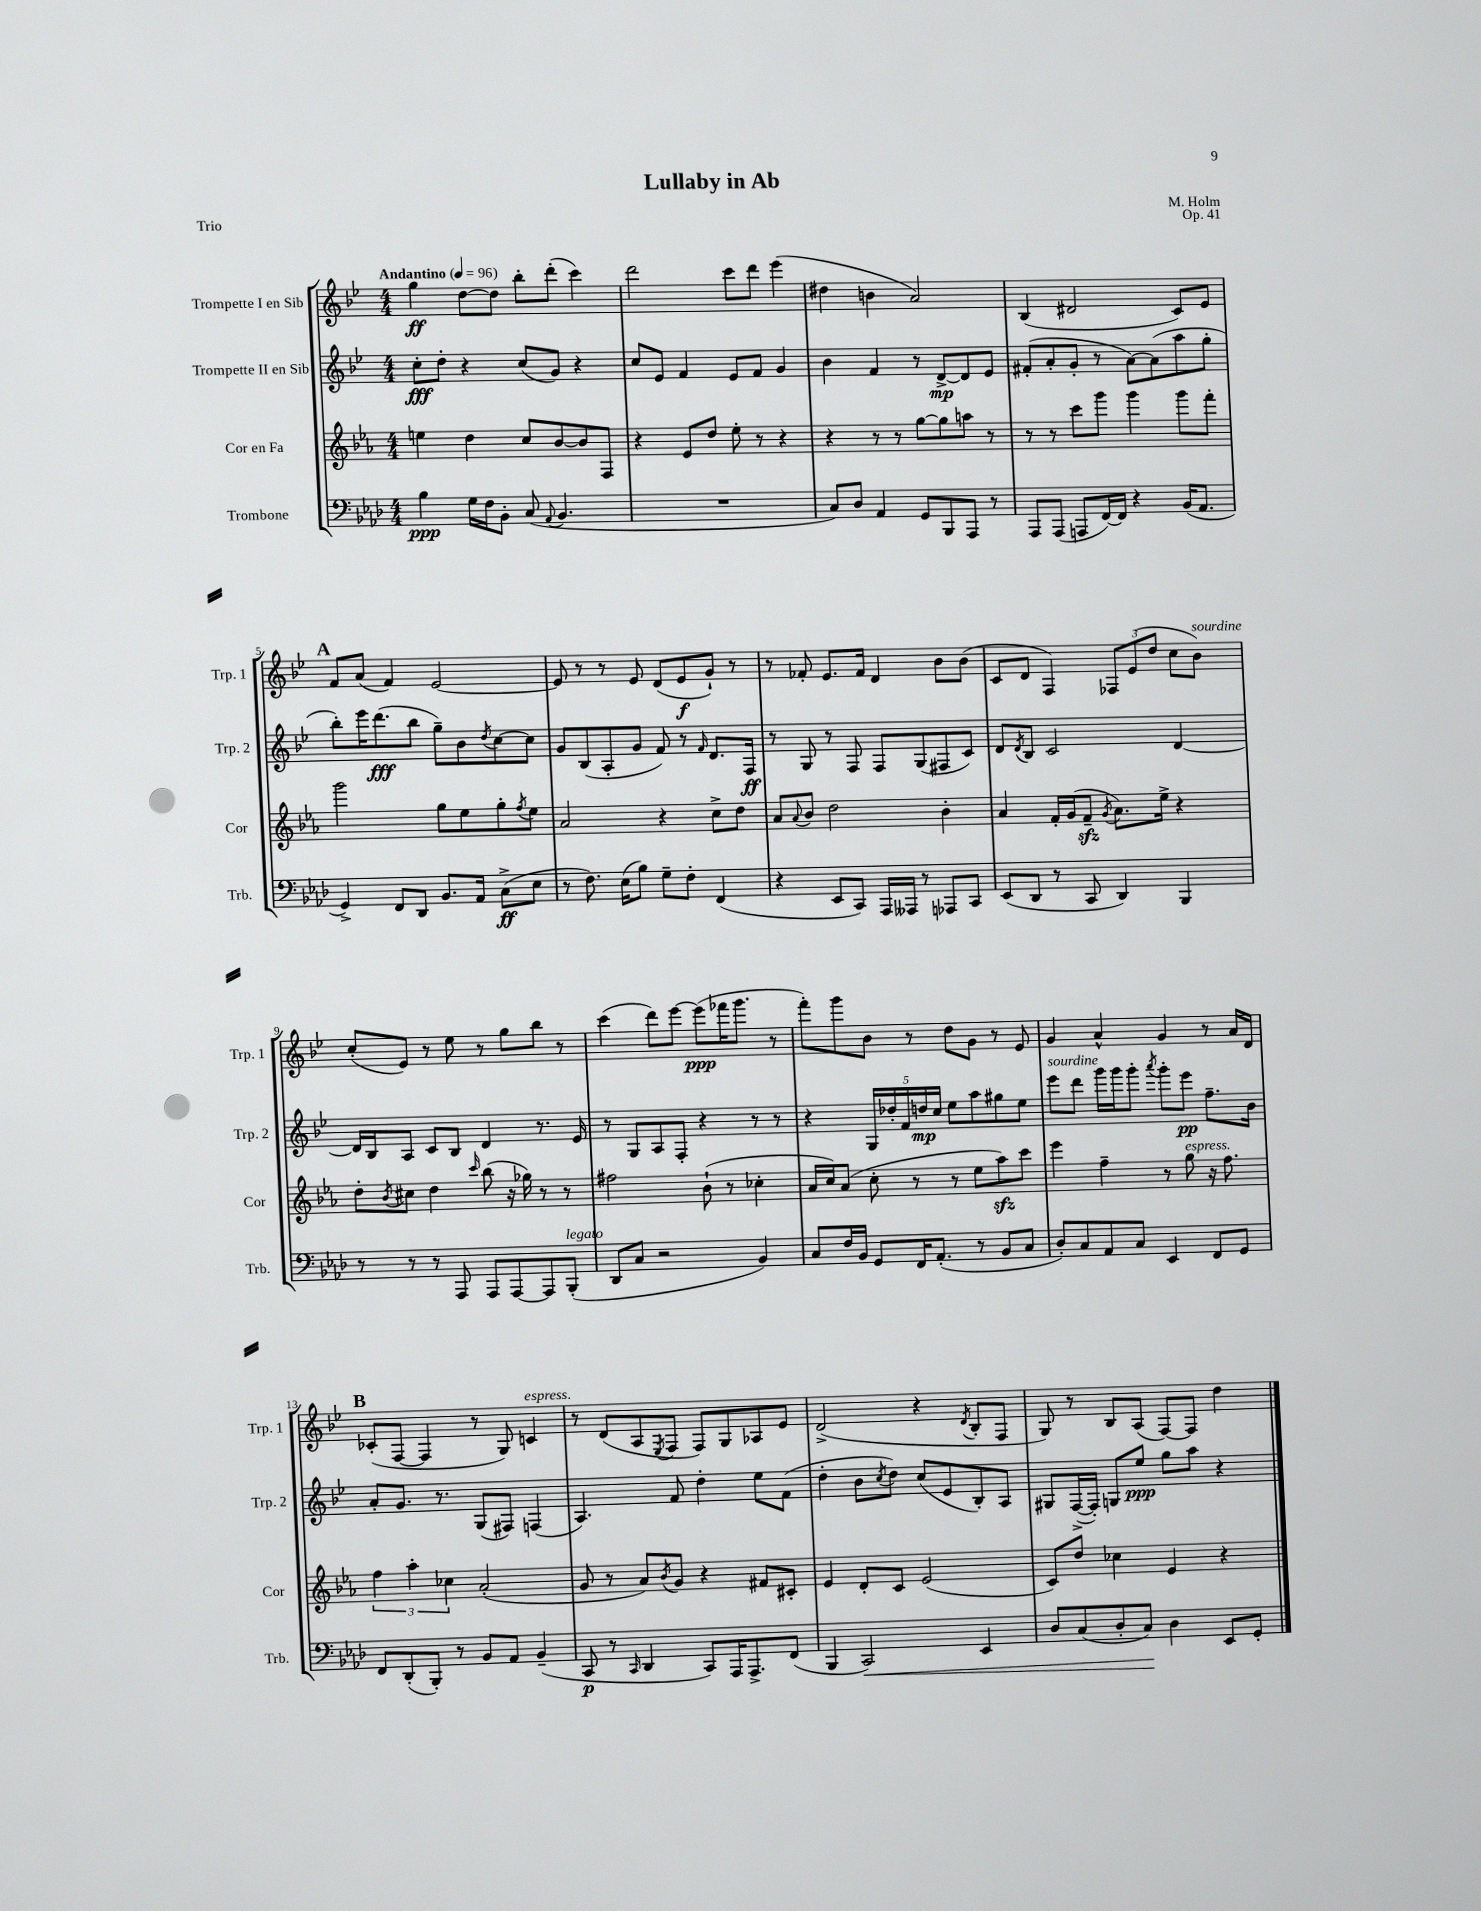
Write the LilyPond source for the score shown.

\header { title = "Lullaby in Ab" composer = "M. Holm" opus = "Op. 41" piece = "Trio" }
<<
\new StaffGroup <<
\new Staff = "s0" \with { instrumentName = "Trompette I en Sib" shortInstrumentName = "Trp. 1" } {
    \clef treble \key bes \major \numericTimeSignature \time 4/4 \tempo "Andantino" 4 = 96
    g''4\ff d''8~ d''8 bes''8-. d'''8-.( c'''4) |
    d'''2 c'''8 d'''8 ees'''4( |
    dis''4 b'4 a'2) |
    bes4( dis'2 c'8) ees'8 |
    \mark \markup { \bold "A" } f'8 a'8( f'4) ees'2~ |
    ees'8 r8 r8 ees'8 d'8( ees'8\f g'8-!) r8 |
    r8 fes'8-. ees'8. fes'16 d'4 bes'8 bes'8( |
    c'8 d'8 f4) \tuplet 3/2 { fes8 ees'8( d''8 } c''8 bes'8^\markup { \italic "sourdine" }) |
    c''8-.( ees'8) r8 ees''8 r8 g''8 bes''8 r8 |
    c'''4( d'''8) ees'''8~ ees'''8\ppp( fes'''16 g'''8. r8 |
    f'''8-.) g'''8 bes'8 r8 d''8 g'8 r8 ees'8 |
    g'4 a'4-^ g'4 r8 a'16 d'16 |
    \mark \markup { \bold "B" } ces'8-.( f8~ f4 r8 g8) c'4^\markup { \italic "espress." } |
    r8 d'8( a8 \acciaccatura { ees8 } f8 f8) g8 aes8 ees'8 |
    d'2->( r4 \acciaccatura { d'8 } bes8-. f8 |
    g8) r8 bes8 a8( f8~) f8 d''4 \bar "|." |
}
\new Staff = "s1" \with { instrumentName = "Trompette II en Sib" shortInstrumentName = "Trp. 2" } {
    \clef treble \key bes \major \numericTimeSignature \time 4/4
    c''8-.\fff d''8-. r4 c''8( g'8) r4 |
    c''8 ees'8 f'4 ees'8 f'8 g'4 |
    bes'4 f'4 r8 d'8~->\mp d'8 ees'8 |
    fis'8-.( a'8-. g'8-. r8 a'8~) a'8( a''8 g''8-. |
    \mark \markup { \bold "A" } bes''8-.) ees'''16 d'''8.\fff( bes''8 g''8--) bes'8 \acciaccatura { d''8 } c''8~ c''8 |
    g'8 bes8( a8-. g'8 f'8) r8 \grace { f'16 } d'8. f16\ff |
    r8 g8 r8 f8 f8 g8( fis8 c'8) |
    d'8 \acciaccatura { d'8 } bes8 c'2 d'4~ |
    d'16 bes16 a8 c'8 bes8 d'4 r8. ees'16 |
    r8 g8 a8 f8-. r4 r8 r8 |
    r4 \tuplet 5/4 { g16 des''16-. f'16 d''16\mp c''16 } ees''8 a''8 gis''8 ees''8 |
    ees'''8^\markup { \italic "sourdine" } d'''8 g'''16 g'''16 g'''8-. \acciaccatura { a'''8 } g'''8-. ees'''8\pp f''8.-- bes'16 |
    \mark \markup { \bold "B" } a'8-. g'8. r8. g8( fis8) f4( |
    a4.) f'8 d''4-. ees''8 f'8( |
    d''4-. bes'8 \acciaccatura { c''8 } d''8) c''8( ees'8 bes8-.) a8 |
    gis8 f16~->( f16-.) g8 ees''8\ppp g''8 a''8 r4 \bar "|." |
}
\new Staff = "s2" \with { instrumentName = "Cor en Fa" shortInstrumentName = "Cor" } {
    \clef treble \key ees \major \numericTimeSignature \time 4/4
    e''4 d''4 c''8 bes'8~ bes'8 f8 |
    r4 ees'8 d''8 ees''8-. r8 r4 |
    r4 r8 r8 g''8~ g''8 a''8 r8 |
    r8 r8 c'''8 g'''8 g'''4 g'''8 f'''8-. |
    \mark \markup { \bold "A" } g'''2 g''8 ees''8 g''8-. \acciaccatura { f''8 } ees''8 |
    aes'2 r4 c''8-> d''8 |
    aes'8 \appoggiatura { aes'8 } bes'8 d''2 bes'4-. |
    aes'4 f'16-. g'16( f'8--\sfz \acciaccatura { g'8 } aes'8.) ees''16-> r4 |
    d''8-. \acciaccatura { bes'8 } cis''8 d''4 \grace { c'''16 } bes''8( r16 ges''16) r8 r8 |
    fis''2 bes'8-!( r8 ces''4-. |
    aes'16 c''16) aes'8( c''8-. r8 r8 ees''8 aes''8\sfz) c'''8 |
    ees'''4 f''4-- r8 g''8^\markup { \italic "espress." } r16 f''8. |
    \mark \markup { \bold "B" } \tuplet 3/2 { f''4 aes''4-. ces''4 } aes'2-.( |
    g'8 r8 aes'8) \acciaccatura { bes'8 } g'8 r4 fis'8 cis'8-. |
    ees'4 d'8-. c'8 ees'2( |
    c'8) d''8 ces''4 ees'4 r4 \bar "|." |
}
\new Staff = "s3" \with { instrumentName = "Trombone" shortInstrumentName = "Trb." } {
    \clef bass \key aes \major \numericTimeSignature \time 4/4
    bes4\ppp g16 f16 bes,8-. c8( \appoggiatura { aes,8 } bes,4. |
    R1 |
    c8) des8 aes,4 g,8 bes,,8 aes,,8 r8 |
    aes,,8 aes,,8( a,,8 f,16~) f,16 r4 bes,16( aes,8. |
    \mark \markup { \bold "A" } g,4->) f,8 des,8 bes,8. aes,16 c8->\ff( ees8 |
    r8 f8.) ees16( bes8) g8-- f8-. f,4( |
    r4 ees,8 c,8) aes,,16 aeses,,16 r8 aes,,8 c,8 |
    ees,8( des,8 r8 c,8 des,4) bes,,4 |
    r8 r8 r8 aes,,8 aes,,8 aes,,8~ aes,,8 bes,,8-.^\markup { \italic "legato" }( |
    des,8 c8 r2 bes,4) |
    c8 f16 bes,16 g,8 f,16 aes,8.-.( r8 bes,8 c8 |
    des8-.) c8 aes,8 c8 ees,4 f,8 g,8 |
    \mark \markup { \bold "B" } f,8 des,8-.( bes,,8-.) r8 bes,8 aes,8 bes,4--( |
    c,8\p r8 \grace { c,16 } des,4 c,8) aes,,16 aes,,8.-> f,8( |
    bes,,4 c,2\<) ees,4 |
    des8 c8( des8-. c8\!) des4 ees,8 g,8-. \bar "|." |
}
>>
>>
